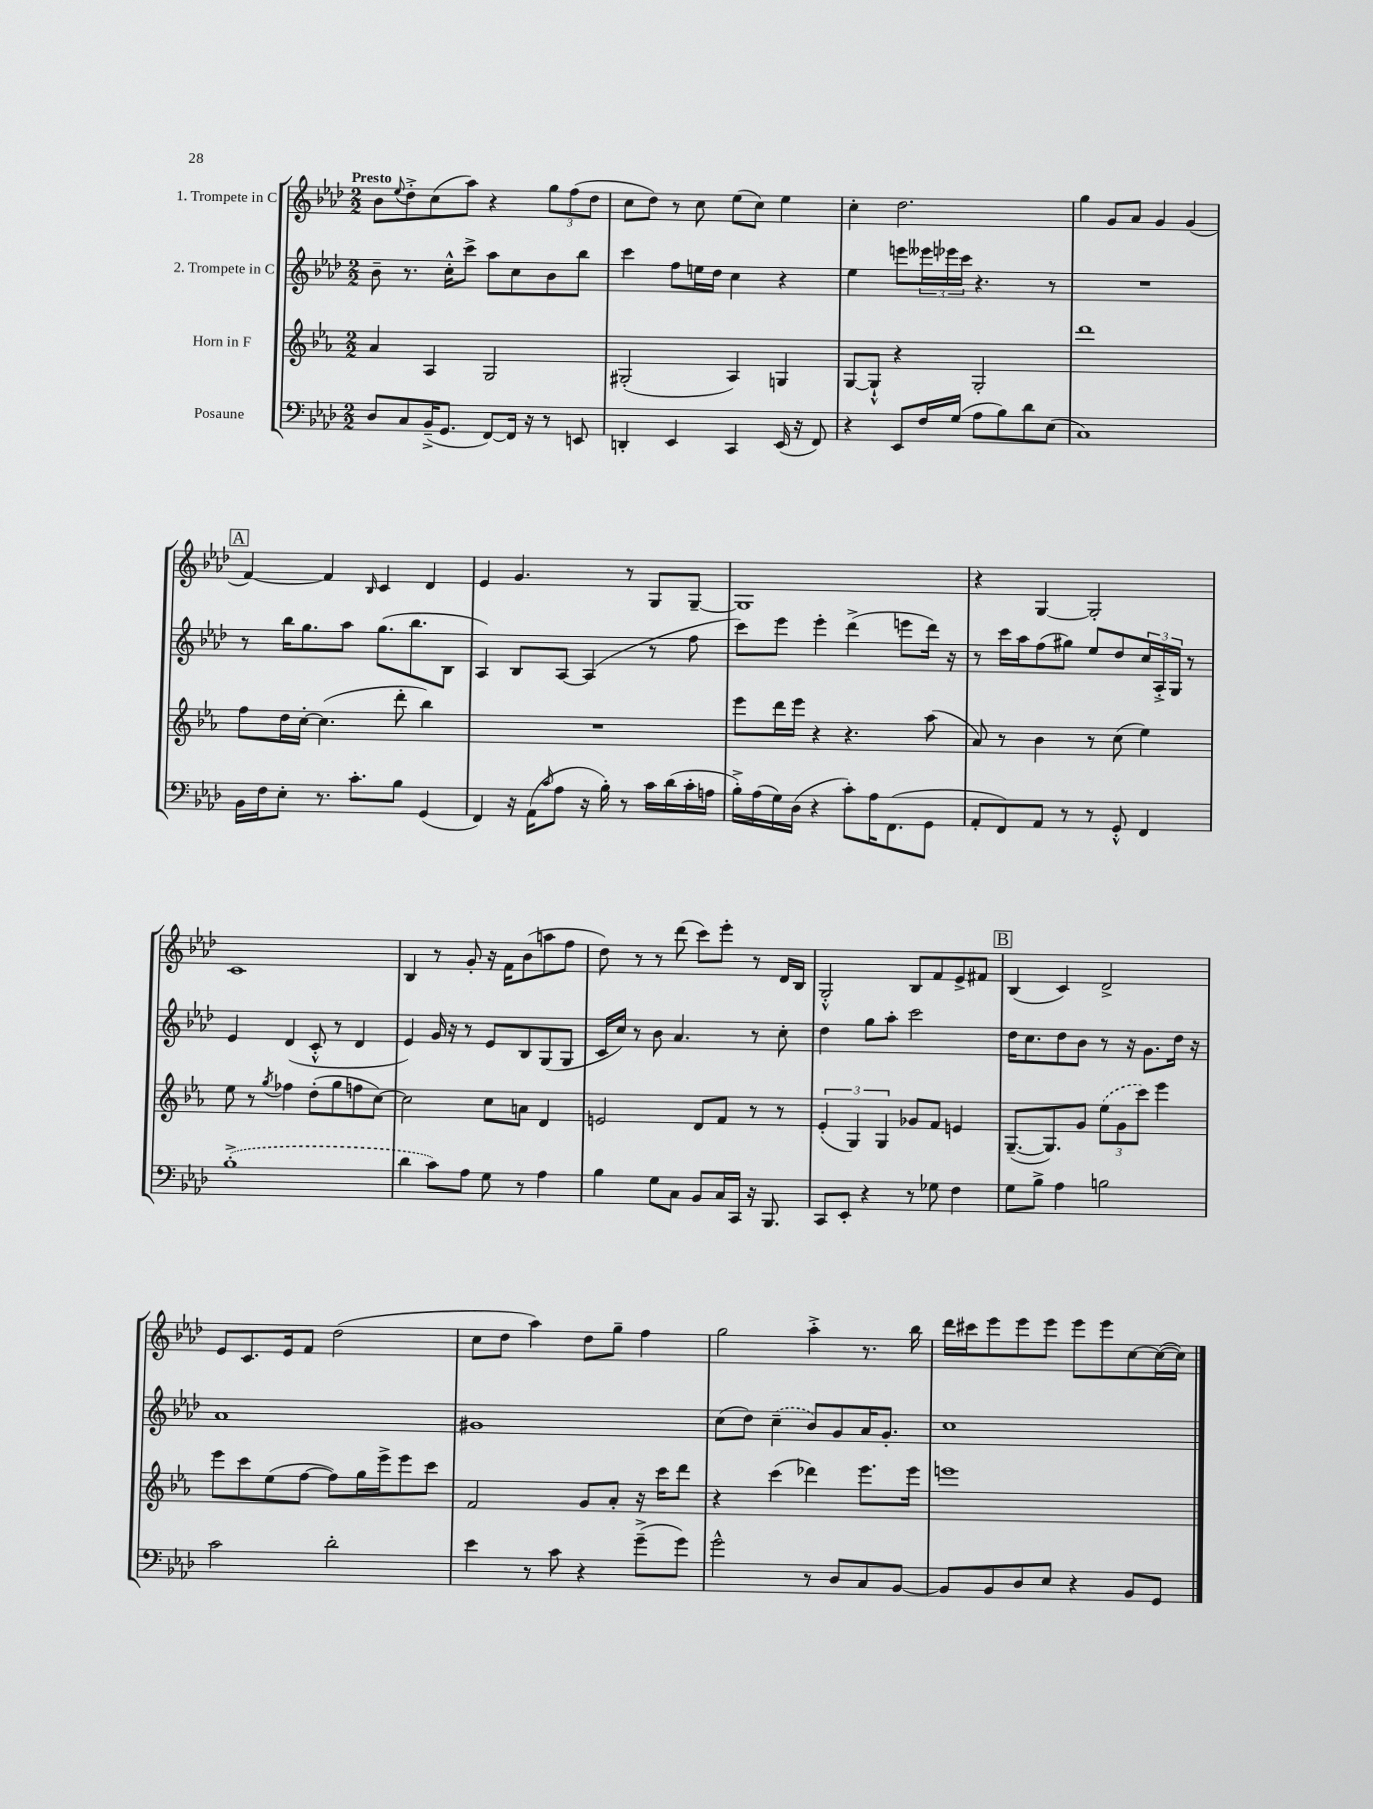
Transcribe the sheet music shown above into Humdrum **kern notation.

**kern	**kern	**kern	**kern
*part4	*part3	*part2	*part1
*staff4	*staff3	*staff2	*staff1
*I"Posaune	*I"Horn in F	*I"2. Trompete in C	*I"1. Trompete in C
*clefF4	*clefG2	*clefG2	*clefG2
*k[b-e-a-d-]	*k[b-e-a-]	*k[b-e-a-d-]	*k[b-e-a-d-]
*M2/2	*M2/2	*M2/2	*M2/2
=1	=1	=1	=1
!	!	!	!LO:TX:a:B:t=Presto
8D-/L	4a-/	8b-~\	8b-\L
.	.	.	8qqee-/
8C/	.	8.r	8dd-'^\
(16BB-~^/K	4A-/	.	(8cc\
8.GG/J	.	16cc'^^\KL	.
.	.	8ccc^\J	8aa-\J)
[8FF/L)	2G/	8aa-\L	4r
16FF/Jk]	.	8cc\	.
16r	.	.	.
8r	.	8b-\	12gg\L
.	.	.	(12ff\
8EEn/	.	8bb-\J	.
.	.	.	12dd-\J
=2	=2	=2	=2
4DDn'/	(2G#X'/	4ccc\	8cc\L
.	.	.	8dd-\J)
4EE-/	.	8ff\L	8r
.	.	16een\L	8cc\
.	.	16dd-\JJ	.
4CC/	4A-/)	4cc\	(8ee-\L
.	.	.	8cc\J)
(16EE-/	4Gn/	4r	4ee-\
16r	.	.	.
8FF/)	.	.	.
=3	=3	=3	=3
4r	[8G/L	4ee-\	4cc'\
.	8G`^^/J]	.	.
8EE-/L	4r	8eeen\L	2.dd-\
16F/L	.	24eee--X\L	.
.	.	24eee-X\	.
(16G/JJ	.	.	.
.	.	24ccc\JJ	.
8A-\L	2G'/	4.r	.
8B-\)	.	.	.
8d-\	.	.	.
(8E-\J	.	8r	.
=4	=4	=4	=4
1C)	1ddd	1r	4gg\
.	.	.	8g/L
.	.	.	8a-/J
.	.	.	4g/
.	.	.	(4g/
!!LO:LB:g=z
!!LO:REH:place=s1:t=A
=5	=5	=5	=5
16BB-\LL	8ff\L	8r	[4f/)
16F\J	.	.	.
8E-'\J	16dd\L	16bb-\KL	.
.	[16cc'\JJ	8.gg\	.
8.r	(4.cc\]	.	4f/]
.	.	8aa-\J	.
8.c'\L	.	.	.
.	.	.	16qqB-/
.	.	(8.gg\L	4c/
8B-\J	8ddd'\	.	.
.	.	8.bb-\	.
(4GG/	4bb-\)	.	4d-/
.	.	8B-\J	.
=6	=6	=6	=6
4FF/)	1r	4A-/)	4e-/
16r	.	8B-/L	4.g/
(16AA-\KL	.	.	.
16qqc/	.	.	.
8A-\J	.	[8A-/J	.
16r	.	(4A-/]	.
16B-'\)	.	.	.
8r	.	.	8r
16c\LL	.	8r	8G/L
(16d-\	.	.	.
16c'\	.	8ff\	[8G~/J
16An\JJ	.	.	.
=7	=7	=7	=7
16B-'^\LL)	8eee-\L	8ccc\L)	1G]
(16A-\	.	.	.
16G\)	16ddd\L	8eee-\J	.
(16D-\JJ	16eee-\JJ	.	.
4r	4r	4eee-'\	.
8c'\L)	4.r	(4ddd-^\	.
16A-\K	.	.	.
(8.FF\	.	.	.
.	.	8eeen\L	.
8GG\J	(8aa-\	16ddd-\Jk)	.
.	.	16r	.
=8	=8	=8	=8
8AA-'/L	8a-/)	8r	4r
8FF/)	8r	16ccc\LL	.
.	.	16aa-\J	.
8AA-/J	4b-\	(8ff\	[4G/
8r	.	8gg#X\J)	.
8r	8r	8ee-/L	2G'/]
8GG'^^/	(8cc\	8dd-/	.
4FF/	4ee-\)	24cc/L	.
.	.	24A-'^/	.
.	.	24G/JJ	.
.	.	8r	.
!!LO:LB:g=z
=9	=9	=9	=9
(1B-'^	8ee-\	4e-/	1c
.	8r	.	.
.	8qgg/	.	.
.	4ff-X\	(4d-/	.
.	(8dd'\L	8c'^^/	.
.	8gg\	8r	.
.	8ffn\	4d-/	.
.	[8cc\J)	.	.
=10	=10	=10	=10
4d-\	2cc\]	4e-/)	4B-/
8c\L)	.	16g/	8r
.	.	16r	.
8A-\J	.	8r	8g'/
8G\	8cc\L	8e-/L	16r
.	.	.	16f\KL
8r	8an\J	8B-/	(8b-\
4A-\	4d/	(8G/	8aan\
.	.	8G/J	8ff\J
=11	=11	=11	=11
4B-\	2en/	16c/LL	8dd-\)
.	.	16cc/JJ)	.
.	.	8r	8r
8G\L	.	8b-\	8r
8C\J	.	4.a-/	(8ddd-\
8BB-/L	8d/L	.	8ccc\L)
16C/L	8f/J	.	8eee-'\J
16CC/JJ	.	.	.
16r	8r	8r	8r
8.BBB-/	.	.	.
.	8r	8cc'\	16d-/LL
.	.	.	16B-/JJ
=12	=12	=12	=12
8CC/L	(6e-'/	4dd-\	2G'^^/
8EE-'/J	.	.	.
.	6G/)	.	.
4r	.	8gg\L	.
.	6G/	.	.
.	.	8aa-'\J	.
8r	8g-X/L	2ccc\	8B-/L
8G-X\	8f/J	.	8f/
4F\	4en/	.	8e-^/
.	.	.	8f#X/J
!!LO:REH:place=s1:t=B
=13	=13	=13	=13
8G\L	([8.G~/L	16dd-\KL	(4B-/
.	.	8.cc\	.
8B-^\J	.	.	.
.	8.G/])	.	.
4A-\	.	8dd-\	4c/)
.	8g/J	8b-\J	.
2Bn\	(12ee-\L	8r	2d-^/
.	12g\	.	.
.	.	16r	.
.	12ccc\J)	.	.
.	.	8.g\L	.
.	4eee-\	.	.
.	.	16dd-\Jk	.
.	.	16r	.
!!LO:LB:g=z
=14	=14	=14	=14
2c\	8eee-\L	1a-	8e-/L
.	8ccc\	.	8.c/
.	(8ee-\	.	.
.	.	.	16e-/k
.	[8ff\J	.	8f/J
2d-'\	8ff\L])	.	(2dd-\
.	16gg\L	.	.
.	16eee-^\J	.	.
.	8eee-\	.	.
.	8ccc\J	.	.
=15	=15	=15	=15
4e-\	2f/	1g#X	8cc\L
.	.	.	8dd-\J
8r	.	.	4aa-\)
8c\	.	.	.
4r	8g/L	.	8dd-\L
.	8a-'/J	.	8gg~\J
(8g~^\L	16r	.	4ff\
.	16ccc\KL	.	.
8g\J)	8ddd\J	.	.
=16	=16	=16	=16
2g^^\	4r	(8cc\L	2gg\
.	.	8dd-\J)	.
.	(4ccc\	(4cc~\	.
8r	4ddd-X\)	8b-/L)	4aa-'^\
8D-/L	.	8g/	.
8C/	8.eee-\L	16a-/K	8.r
.	.	8.g'/J	.
[8BB-/J	.	.	.
.	16eee-\Jk	.	16bb-\
=17	=17	=17	=17
8BB-/L]	1eeen	1cc	16ddd-\LL
.	.	.	16ccc#X\J
8BB-/	.	.	8eee-\
8D-/	.	.	8eee-\
8E-/J	.	.	8eee-\J
4r	.	.	8eee-\L
.	.	.	8eee-\
8BB-/L	.	.	[8cc\
8GG/J	.	.	(16cc\L_
.	.	.	16cc\JJ])
==	==	==	==
*-	*-	*-	*-
